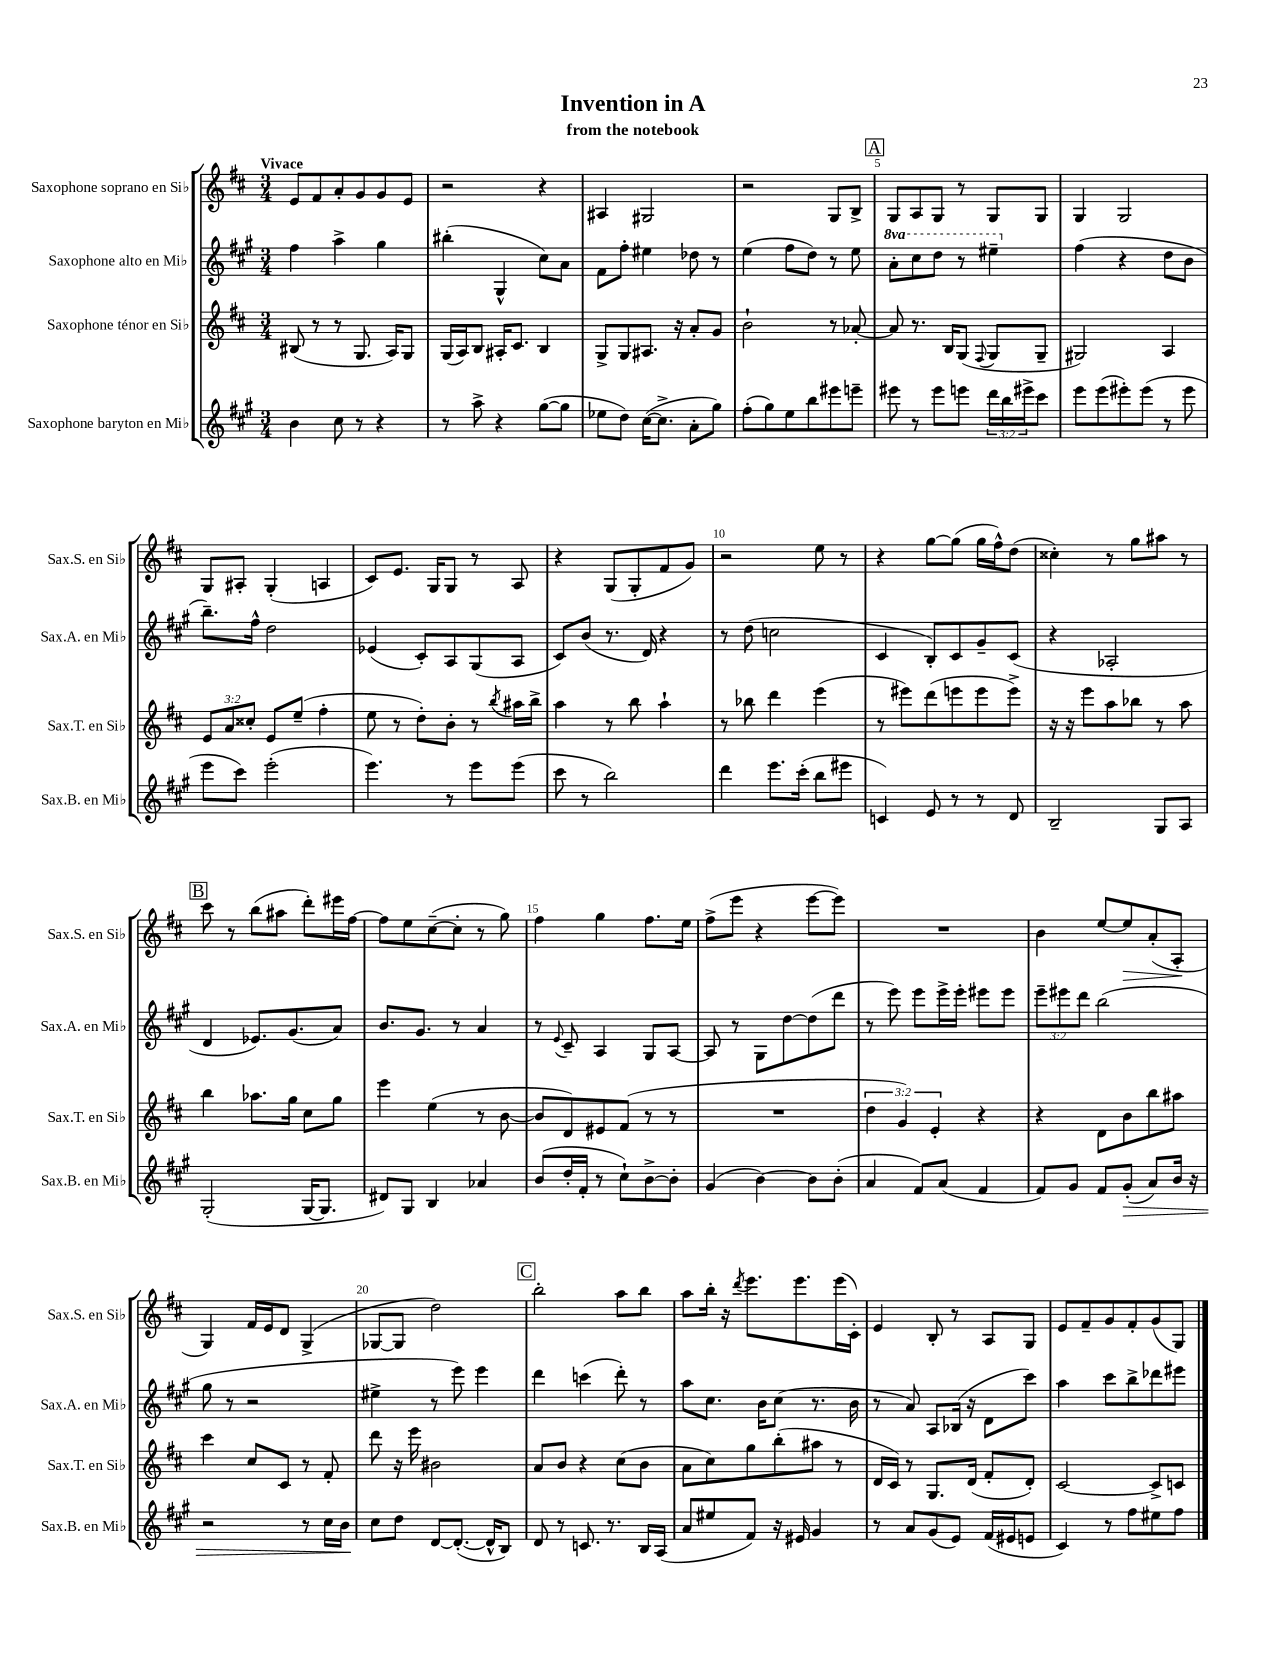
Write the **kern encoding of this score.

**kern	**dynam	**kern	**kern	**kern	**dynam
*part4	*part4	*part3	*part2	*part1	*part1
*staff4	*staff4	*staff3	*staff2	*staff1	*staff1
*I"Saxophone baryton en Mi♭	*	*I"Saxophone ténor en Si♭	*I"Saxophone alto en Mi♭	*I"Saxophone soprano en Si♭	*
*I'Sax.B. en Mi♭	*	*I'Sax.T. en Si♭	*I'Sax.A. en Mi♭	*I'Sax.S. en Si♭	*
*clefG2	*	*clefG2	*clefG2	*clefG2	*
*k[f#c#g#]	*	*k[f#c#]	*k[f#c#g#]	*k[f#c#]	*
*M3/4	*	*M3/4	*M3/4	*M3/4	*
=1	=1	=1	=1	=1	=1
!	!	!	!	!LO:TX:a:B:t=Vivace	!
4b\	.	(8B#X/	4ff#\	8e/L	.
.	.	8r	.	8f#/	.
8cc#\	.	8r	4aa^\	8a'/	.
8r	.	8.G/	.	8g/	.
4r	.	.	4gg#\	8g/	.
.	.	16A/KL)	.	.	.
.	.	8G/J	.	8e/J	.
=2	=2	=2	=2	=2	=2
8r	.	(16G/LL	(4bb#X'\	2r	.
.	.	16A/J)	.	.	.
8aa^\	.	8B/J	.	.	.
4r	.	16A#X'/KL	4G#^^/	.	.
.	.	8.c#/J	.	.	.
([8gg#\L	.	4B/	8cc#\L)	4r	.
8gg#\J]	.	.	8a\J	.	.
=3	=3	=3	=3	=3	=3
8ee-X\L	.	8G^/L	8f#\L	4A#X/	.
8dd\J)	.	8G/	8ff#'\J	.	.
([16cc#\KL	.	8.A#X/J	4ee#X\	2G#X/	.
8.cc#^\J]	.	.	.	.	.
.	.	16r	.	.	.
8a'\L	.	8a'/L	8dd-X\	.	.
8gg#\J)	.	8g/J	8r	.	.
=4	=4	=4	=4	=4	=4
(8ff#'\L	.	2b`\	(4ee\	2r	.
8gg#\)	.	.	.	.	.
8ee\	.	.	8ff#\L	.	.
8bb\	.	.	8dd\J)	.	.
8eee#X\	.	8r	8r	8G/L	.
8eeen~\J	.	[8a-X'/	8ee\	8B^/J	.
!!LO:REH:place=s1:t=A
=5	=5	=5	=5	=5	=5
*	*	*	*8va	*	*
8eee#X\	.	8a-/]	8aa'\L	8G/L	.
8r	.	8.r	8ccc#\	8A/	.
8eee#\L	.	.	8ddd\J	8G/J	.
.	.	16B/KL	.	.	.
8eeen\J	.	(8G/J	8r	8r	.
.	.	8qqF#/	.	.	.
24ddd\LL	.	8G/L	4eee#X~\	8G/L	.
24bb\	.	.	.	.	.
24eee#X^\J	.	.	.	.	.
8ccc#\J	.	8G~/J	.	8G/J	.
=6	=6	=6	=6	=6	=6
*	*	*	*X8va	*	*
8eee\L	.	2G#X/)	(4ff#\	4G/	.
(8eee\	.	.	.	.	.
8eee#X'\)	.	.	4r	2G/	.
(8eee#\J	.	.	.	.	.
8r	.	4A/	8dd\L	.	.
8eee#\	.	.	8b\J	.	.
!!LO:LB:g=z
=7	=7	=7	=7	=7	=7
8eee\L	.	12e/L	8.bb~\L)	8G/L	.
.	.	12a/	.	.	.
8ccc#\J)	.	.	.	8A#X'/J	.
.	.	12cc##X'/J	.	.	.
.	.	.	16ff#^^\Jk	.	.
(2eee'\	.	8e/L	2dd\	(4G'/	.
.	.	(8ee~/J	.	.	.
.	.	4ff#'\	.	4An/	.
=8	=8	=8	=8	=8	=8
4.eee\)	.	8ee\	(4e-X/	8c#/L)	.
.	.	8r	.	8.e/J	.
.	.	8dd'\L)	8c#'/L)	.	.
.	.	.	.	16G/KL	.
8r	.	8b'\J	8A/	8G/J	.
8eee\L	.	8r	(8G#/	8r	.
.	.	8qbb/	.	.	.
(8eee\J	.	16aa#X\LL	8A/J	8A/	.
.	.	16bb^\JJ	.	.	.
=9	=9	=9	=9	=9	=9
8ccc#\	.	4aa\	8c#/L)	4r	.
8r	.	.	(8b/J	.	.
2bb\)	.	8r	8.r	(8G/L	.
.	.	8bb\	.	8G'/	.
.	.	.	16d/)	.	.
.	.	4aa`\	4r	8f#/	.
.	.	.	.	8g/J)	.
=10	=10	=10	=10	=10	=10
4ddd\	.	8r	8r	2r	.
.	.	8bb-X\	(8dd\	.	.
8.eee\L	.	4ddd\	2ccn\	.	.
(16ccc#'\Jk	.	.	.	.	.
8bb\L	.	(4eee\	.	8ee\	.
8eee#X\J	.	.	.	8r	.
=11	=11	=11	=11	=11	=11
4cn/)	.	8r	4c#/	4r	.
.	.	8eee#X\L)	.	.	.
8e/	.	(8ddd\	8B'/L)	[8gg\L	.
8r	.	8eeen\	8c#/	(8gg\J]	.
8r	.	8eee\	8g#~/	16gg\LL	.
.	.	.	.	16ff#^^\J)	.
8d/	.	8eee^\J)	(8c#/J	(8dd\J	.
=12	=12	=12	=12	=12	=12
2B~/	.	16r	4r	4cc##X'\)	.
.	.	16r	.	.	.
.	.	8eee\L	.	.	.
.	.	8aa\	2A-X'/	8r	.
.	.	8bb-X\J	.	8gg\L	.
8G#/L	.	8r	.	8aa#X\J	.
8A/J	.	8aa\	.	8r	.
!!LO:LB:g=z
!!LO:REH:place=s1:t=B
=13	=13	=13	=13	=13	=13
(2G#'/	.	4bb\	4d/	8ccc#\	.
.	.	.	.	8r	.
.	.	8.aa-X\L	8.e-X/L)	(8bb\L	.
.	.	.	.	8aa#X\J	.
.	.	16gg\Jk	(8.g#/	.	.
[16G#/KL	.	8cc#\L	.	8ddd'\L)	.
8.G#/J]	.	.	.	.	.
.	.	8gg\J	8a/J)	16eee#X\L	.
.	.	.	.	[16ff#\JJ	.
=14	=14	=14	=14	=14	=14
8d#X/L)	.	4eee\	8.b/L	8ff#\L]	.
8G#/J	.	.	.	8ee\	.
.	.	.	8.g#/J	.	.
4B/	.	(4ee\	.	([8cc#~\	.
.	.	.	8r	8cc#'\J]	.
4a-X/	.	8r	4a/	8r	.
.	.	[8b\	.	8gg\)	.
=15	=15	=15	=15	=15	=15
(8b/L	.	8b/L]	8r	4ff#\	.
.	.	.	8qqe/	.	.
16dd'/L	.	8d/)	8c#~/	.	.
16f#'/JJ	.	.	.	.	.
8r	.	8e#X/	4A/	4gg\	.
8cc#`\L)	.	(8f#/J	.	.	.
[8b^\	.	8r	8G#/L	8.ff#\L	.
8b'\J]	.	8r	[8A/J	.	.
.	.	.	.	16ee\Jk	.
=16	=16	=16	=16	=16	=16
(4g#/	.	2.r	8A/]	(8ff#^\L	.
.	.	.	8r	8eee\J	.
[4b\)	.	.	8G#\L	4r	.
.	.	.	[8dd\	.	.
8b\L]	.	.	(8dd\]	[8eee\L	.
(8b'\J	.	.	8ddd\J	8eee\J])	.
=17	=17	=17	=17	=17	=17
4a/	.	6dd\	8r	2.r	.
.	.	.	8eee\)	.	.
.	.	6g/)	.	.	.
8f#/L)	.	.	8eee\L	.	.
.	.	6e'/	.	.	.
(8a/J	.	.	16eee^\L	.	.
.	.	.	16eee'\JJ	.	.
4f#/	.	4r	8eee#X\L	.	.
.	.	.	8eee#\J	.	.
=18	=18	=18	=18	=18	=18
8f#/L)	.	4r	12eee~\L	4b\	.
.	.	.	12eee#X\	.	.
8g#/J	.	.	.	.	.
.	.	.	12ddd\J	.	.
8f#/L	.	8d\L	(2bb\	[8ee/L	.
!	!LO:HP:b	!	!	!	!LO:HP:b
(8g#'/J	>	8b\	.	8ee/]	>
8a/L)	.	8bb\	.	(8a'/	.
16b/Jk	.	8aa#X\J	.	8A'/J	.
16r	.	.	.	.	.
.	.	.	.	.	]
!!LO:LB:g=z
=19	=19	=19	=19	=19	=19
2r	.	4ccc#\	8gg#\	4G/)	.
.	.	.	8r	.	.
.	.	8cc#/L	2r	16f#/LL	.
.	.	.	.	16e/J	.
.	.	8c#/J	.	8d/J	.
8r	.	8r	.	(4G^/	.
16cc#\LL	.	8f#'/	.	.	.
16b\JJ	.	.	.	.	.
=20	=20	=20	=20	=20	=20
8cc#\L	.	8ddd\	4ee#X^\	[8G-X/L	.
8dd\J	]	16r	.	8G-/J]	.
.	.	16eee\	.	.	.
[8d/L	.	2b#X\	8r	2dd\)	.
(8.d'/J_	.	.	8eee\)	.	.
.	.	.	4eee\	.	.
16d^^/KL]	.	.	.	.	.
8B/J)	.	.	.	.	.
!!LO:REH:place=s1:t=C
=21	=21	=21	=21	=21	=21
8d/	.	8a/L	4ddd\	2bb'\	.
8r	.	8b/J	.	.	.
8.cn/	.	4r	(4cccn\	.	.
8.r	.	.	.	.	.
.	.	(8cc#\L	8ddd'\)	8aa\L	.
16B/LL	.	8b\J	8r	8bb\J	.
(16A/JJ	.	.	.	.	.
=22	=22	=22	=22	=22	=22
8a/L	.	8a\L	8aa\L	8aa\L	.
8ee#X/	.	8cc#\)	8.cc#\J	16bb'\Jk	.
.	.	.	.	16r	.
.	.	.	.	8qddd/	.
8f#/J)	.	8gg\	.	8.eee\L	.
.	.	.	16b\KL	.	.
16r	.	(8bb'\	(8cc#\J	.	.
16e#X/	.	.	.	8.eee\	.
4g#/	.	8aa#X\J	8.r	.	.
.	.	8r	.	(16eee\L	.
.	.	.	16b\	16c#'\JJ)	.
=23	=23	=23	=23	=23	=23
8r	.	16d/LL	8r	4e/	.
.	.	16c#/JJ)	.	.	.
8a/L	.	8r	8a/)	.	.
(8g#/	.	8.G/L	8A/L	8B'/	.
8e/J)	.	.	(16B-X/Jk	8r	.
.	.	(16d/Jk	16r	.	.
(16f#/LL	.	8f#'/L	8d\L	8A/L	.
16e#X/J	.	.	.	.	.
8en/J	.	8d'/J)	8ccc#\J)	8G/J	.
=24	=24	=24	=24	=24	=24
4c#/)	.	[2c#/	4aa\	8e/L	.
.	.	.	.	8f#~/	.
8r	.	.	8ccc#\L	8g/	.
8ff#\L	.	.	8bb^\	8f#'/	.
8ee#X\	.	8c#^/L]	8ddd-X\	(8g/	.
8ff#\J	.	8cn/J	8eee#X\J	8G/J)	.
==	==	==	==	==	==
*-	*-	*-	*-	*-	*-
